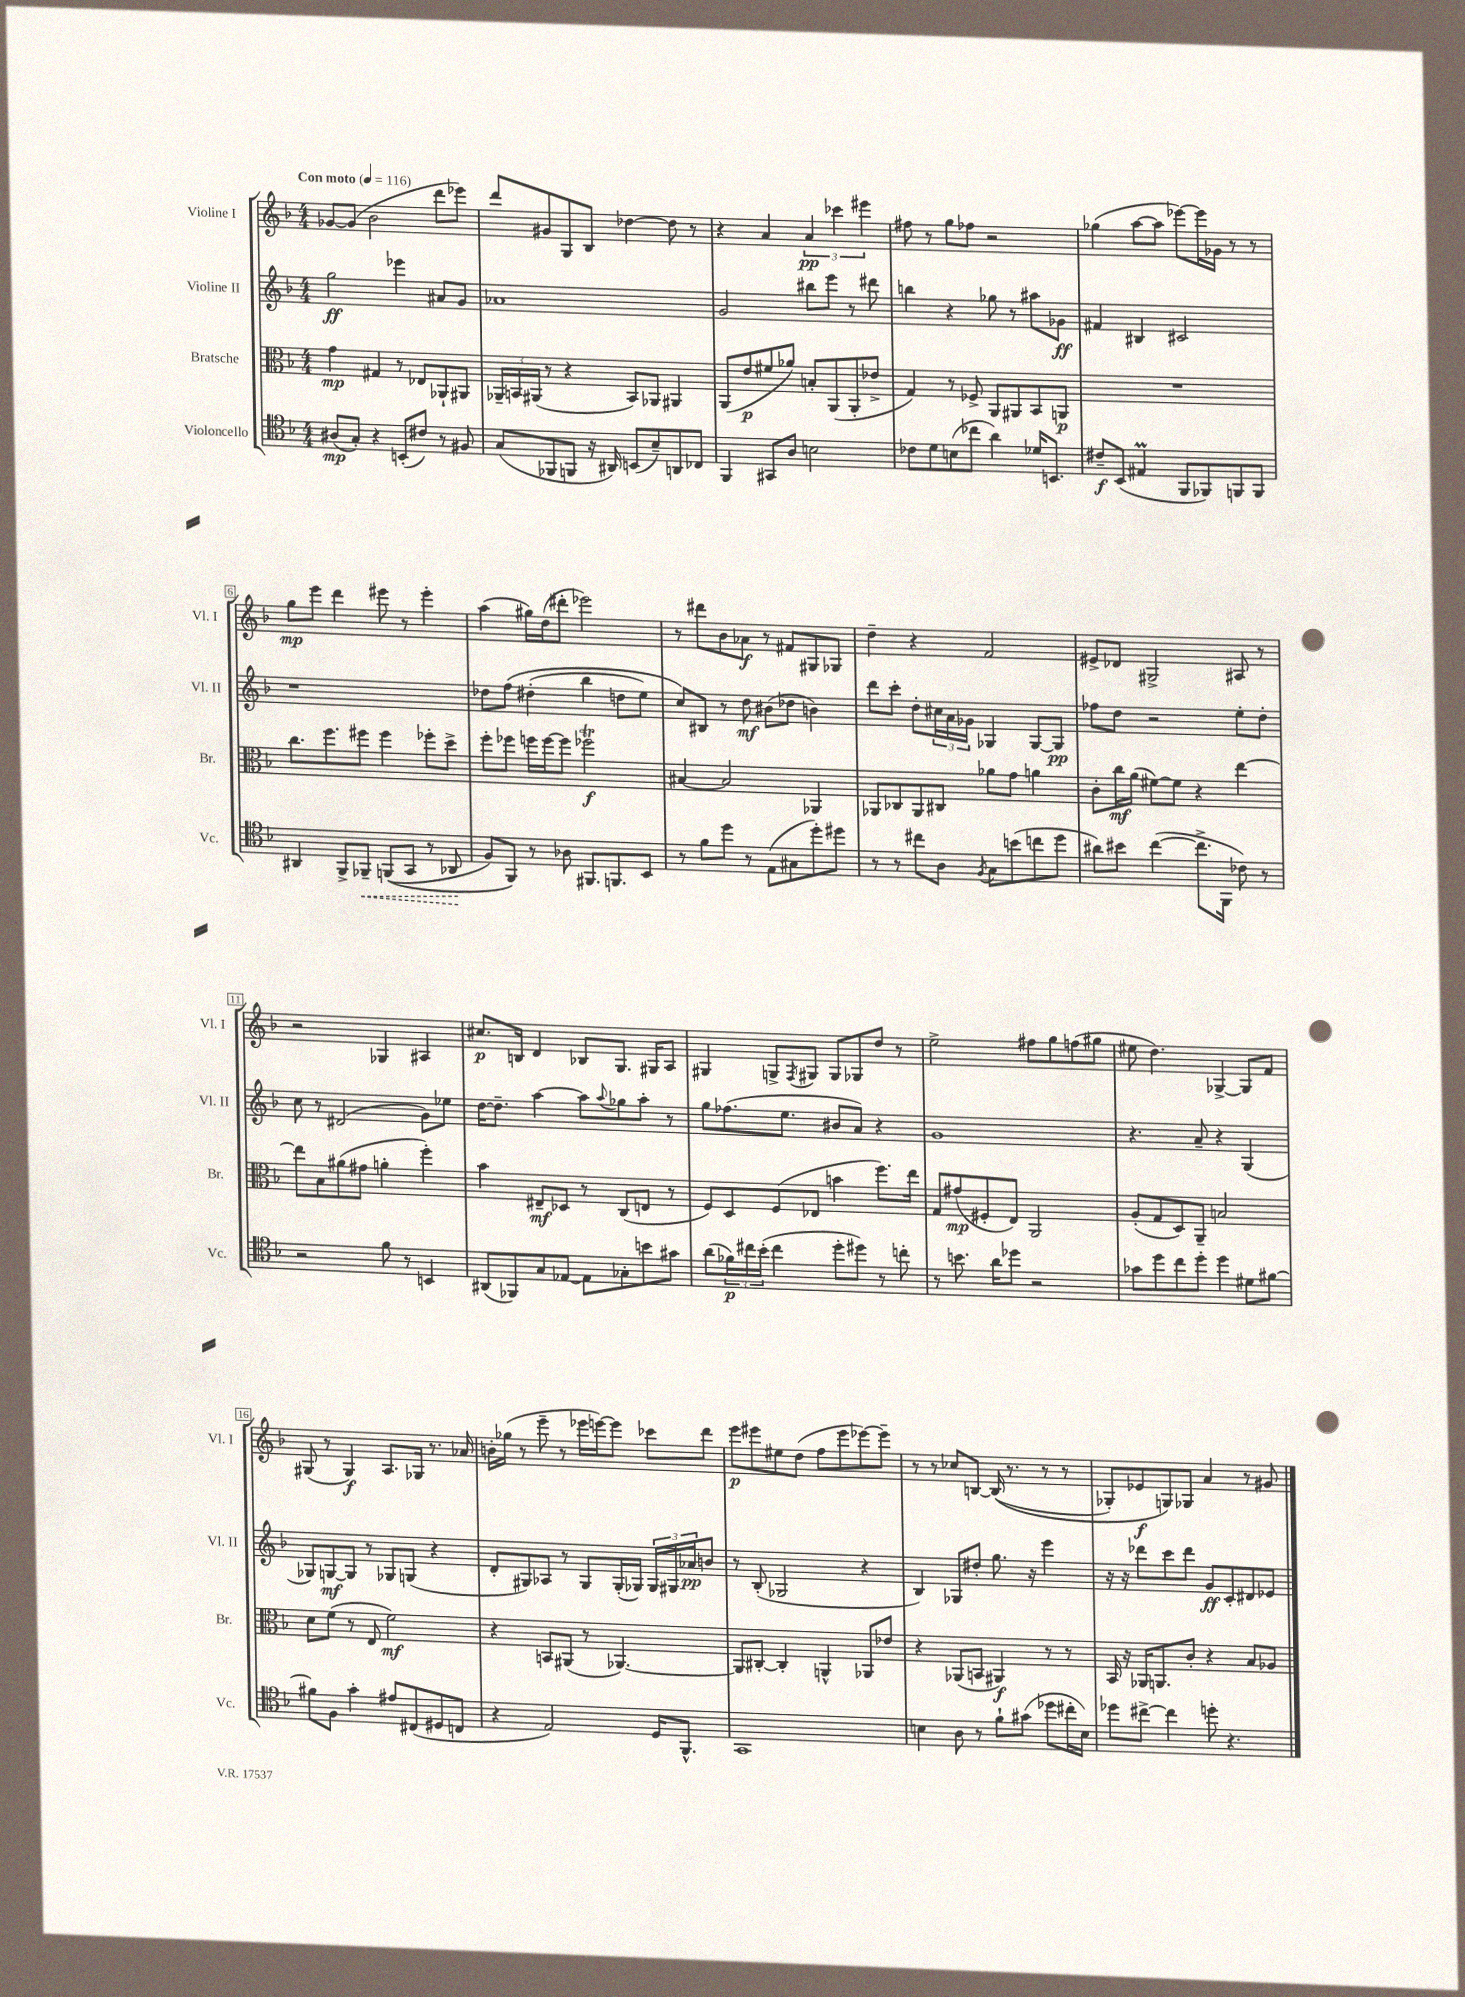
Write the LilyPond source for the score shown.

<<
\new StaffGroup <<
\new Staff = "s0" \with { instrumentName = "Violine I" shortInstrumentName = "Vl. I" } {
    \clef treble \key f \major \numericTimeSignature \time 4/4 \tempo "Con moto" 4 = 116
    ges'8~ ges'8( bes'2 d'''8 ees'''8) |
    d'''8 gis'8 g8 bes8 des''4~ des''8 r8 |
    r4 a'4 \tuplet 3/2 { a'4\pp ces'''4 eis'''4 } |
    fis''8 r8 g''8 fes''8 r2 |
    ges''4( a''8~ a''8 ees'''8~) ees'''16 ges'16 r8 r8 |
    g''8\mp e'''8 d'''4 eis'''8 r8 eis'''4-. |
    a''4( gis''16) d''16( dis'''8-. ees'''2) |
    r8 dis'''8 bes'8 aes'8\f r8 fis'8 gis8 ges8 |
    d''4-- r4 f'2 |
    eis'8-> des'8 gis2-> ais8 r8 |
    r2 ges4 ais4 |
    cis''8.\p b16 d'4 bes8 g8. gis16 a8 |
    gis4 g8-> \acciaccatura { f8 } gis8 gis8 ges8 d''8 r8 |
    e''2-> fis''8 g''8 f''8( gis''8 |
    eis''8 d''4.) ges4~-> ges8 f'8 |
    gis8( r8 gis4\f) a8. ges16 r8. aes'16 |
    b'16-. ges''16( r8 e'''8-- r8 ees'''16 e'''16~) e'''8 ces'''8 d'''8 |
    e'''8\p eis'''8 eis''8 d''8( f''8 eis'''8 ees'''8~) ees'''8-- |
    r8 r8 ces''8 b8~ b16(\( r8. r8 r8 |
    ges8-.) ees'8\f g8\) ges8 a'4 r8 gis'8 \bar "|." |
}
\new Staff = "s1" \with { instrumentName = "Violine II" shortInstrumentName = "Vl. II" } {
    \clef treble \key f \major \numericTimeSignature \time 4/4
    g''2\ff ees'''4 ais'8 g'8 |
    aes'1 |
    g'2 bis''8 e'''8 r8 dis'''8 |
    b''4 r4 ges''8 r8 ais''8 ges'8\ff |
    fis'4 bis4 cis'2 |
    r1 |
    des''8 f''8\( dis''4-.( bes''4 d''8 e''8) |
    c''8\) bis8 r8 d''8\mf bis'8( des''8 b'4) |
    d'''8 c'''8-. d''8-. \tuplet 3/2 { cis''16 a'16 ges'16 } ges4 ges8~ ges8\pp |
    fes''8 d''8 r2 e''8-. d''8-. |
    c''8 r8 dis'2( g'8) ees''8 |
    d''16~ d''8.-- a''4~ a''8 \appoggiatura { a''8 } ges''8 a''8-. r8 |
    g''8 fes''8.( e''8. bis'8 a'8) r4 |
    g'1 |
    r4. a'8-- r4 g4( |
    ges8) g8~\mf g8 r8 ges8 g8( r4 |
    d'8-. gis8) aes8 r8 gis8 gis16-.( ges16) \tuplet 3/2 { ges16 gis16 aes'16\pp } b'8 |
    r8 bes8-.( ges2 r4 |
    bes4) ges8 dis''8-. g''8. r16 e'''4 |
    r16 r16 des'''8 c'''8 des'''8 g'8\ff c'8-. dis'8 ees'8 \bar "|." |
}
\new Staff = "s2" \with { instrumentName = "Bratsche" shortInstrumentName = "Br." } {
    \clef alto \key f \major \numericTimeSignature \time 4/4
    g'4\mp gis4 r8 ees8 aes,8-! ais,8 |
    \tuplet 3/2 { aes,16-- b,16 ais,16( } r8 r4 b,8) aes,8 ais,4 |
    a,8( e'8\p fis'8 aes'8) b8-. a,8( a,8-. ees'8-> |
    g4) r8 fes8-> a,8 ais,8 bes,8 a,8\p |
    R1 |
    c''8. f''8. fis''8 fis''4 fes''8-. d''8-> |
    f''8-. fes''8 f''16 f''16~ f''8 fes''2\trill\f |
    bis4~ bis2 aes,4 |
    aes,8 ces8 aes,8 cis8 aes'8 g'8 a'4 |
    c'8-. c''16\mf a'16( fis'8~) fis'8 r4 e''4~ |
    e''8 bes8 ais'8( gis'8 a'4-. f''4-.) |
    bes'4 eis8--\mf des8 r8 c8( e8 r8 |
    f8) d8 f8( ees8 b'4 f''8.) e''16 |
    g8 gis'8\mp( fis8-. e8) a,2 |
    a8-.( g8 d8) a,8-- b2 |
    d'8 f'8( r8 e8 f'2\mf) |
    r4 b,8 ais,8( r8 aes,4.~) |
    aes,8 cis8~-. cis4-. a,4-^ aes,8 ees'8 |
    r4 aes,8( b,8 ais,4\f) r8 r8 |
    bes,16 r16 aes,16 a,8. c'8-. r4 bes8 aes8 \bar "|." |
}
\new Staff = "s3" \with { instrumentName = "Violoncello" shortInstrumentName = "Vc." } {
    \clef tenor \key f \major \numericTimeSignature \time 4/4
    ais8\mp( g8-.) r4 b,8-.( cis'8) r8 fis8 |
    g8( fes,8 f,8 r16 ais,16) b,8( bes8--) a,8 ces8 |
    f,4 gis,8 a8 b2 |
    ces'8 d'8 b8( ces''8 a'4) des'16 b,8. |
    cis'8--\f bes,8( eis4\prall f,8 fes,8) f,8 f,8 |
    ais,4 f,8-> \once \override Hairpin.style = #'dashed-line fes,8--\< f,8(\( g,8 r8 aes,8\! |
    f8) f,8\) r8 aes8 fis,8. f,8. bes,8 |
    r8 f'8 d''8 r8 e8( gis8 d''8-.) dis''8 |
    r8 r8 cis''8 a8 \acciaccatura { f8 } g8 b'8( c''8 d''8 |
    ais'8) bis'8 c''4~( c''8.-> f,16 ces'8) r8 |
    r2 f'8 r8 b,4 |
    ais,8( fes,8) g8 ees8~ ees8 ges8-. b'8 gis'8 |
    a'8( \tuplet 3/2 { fes'16\p) cis''16 bes'16-.( } cis''4 d''8-. dis''8) r8 c''8-. |
    r8 b'8. a'16 des''8 r2 |
    ges'8 d''8 c''8 d''8-. d''4 dis'8 fis'8~ |
    fis'8 f8 g'4-. eis'8 cis8( dis8 c8 |
    r4 e2) d16 f,8.-^ |
    g,1 |
    b4 a8 r8 f'8-! gis'8( des''8 cis''16-. b16) |
    des''8 cis''8~-> cis''4 d''8-. r4. \bar "|." |
}
>>
>>
\layout { \context { \Score \override BarNumber.stencil = #(make-stencil-boxer 0.1 0.3 ly:text-interface::print) } }
